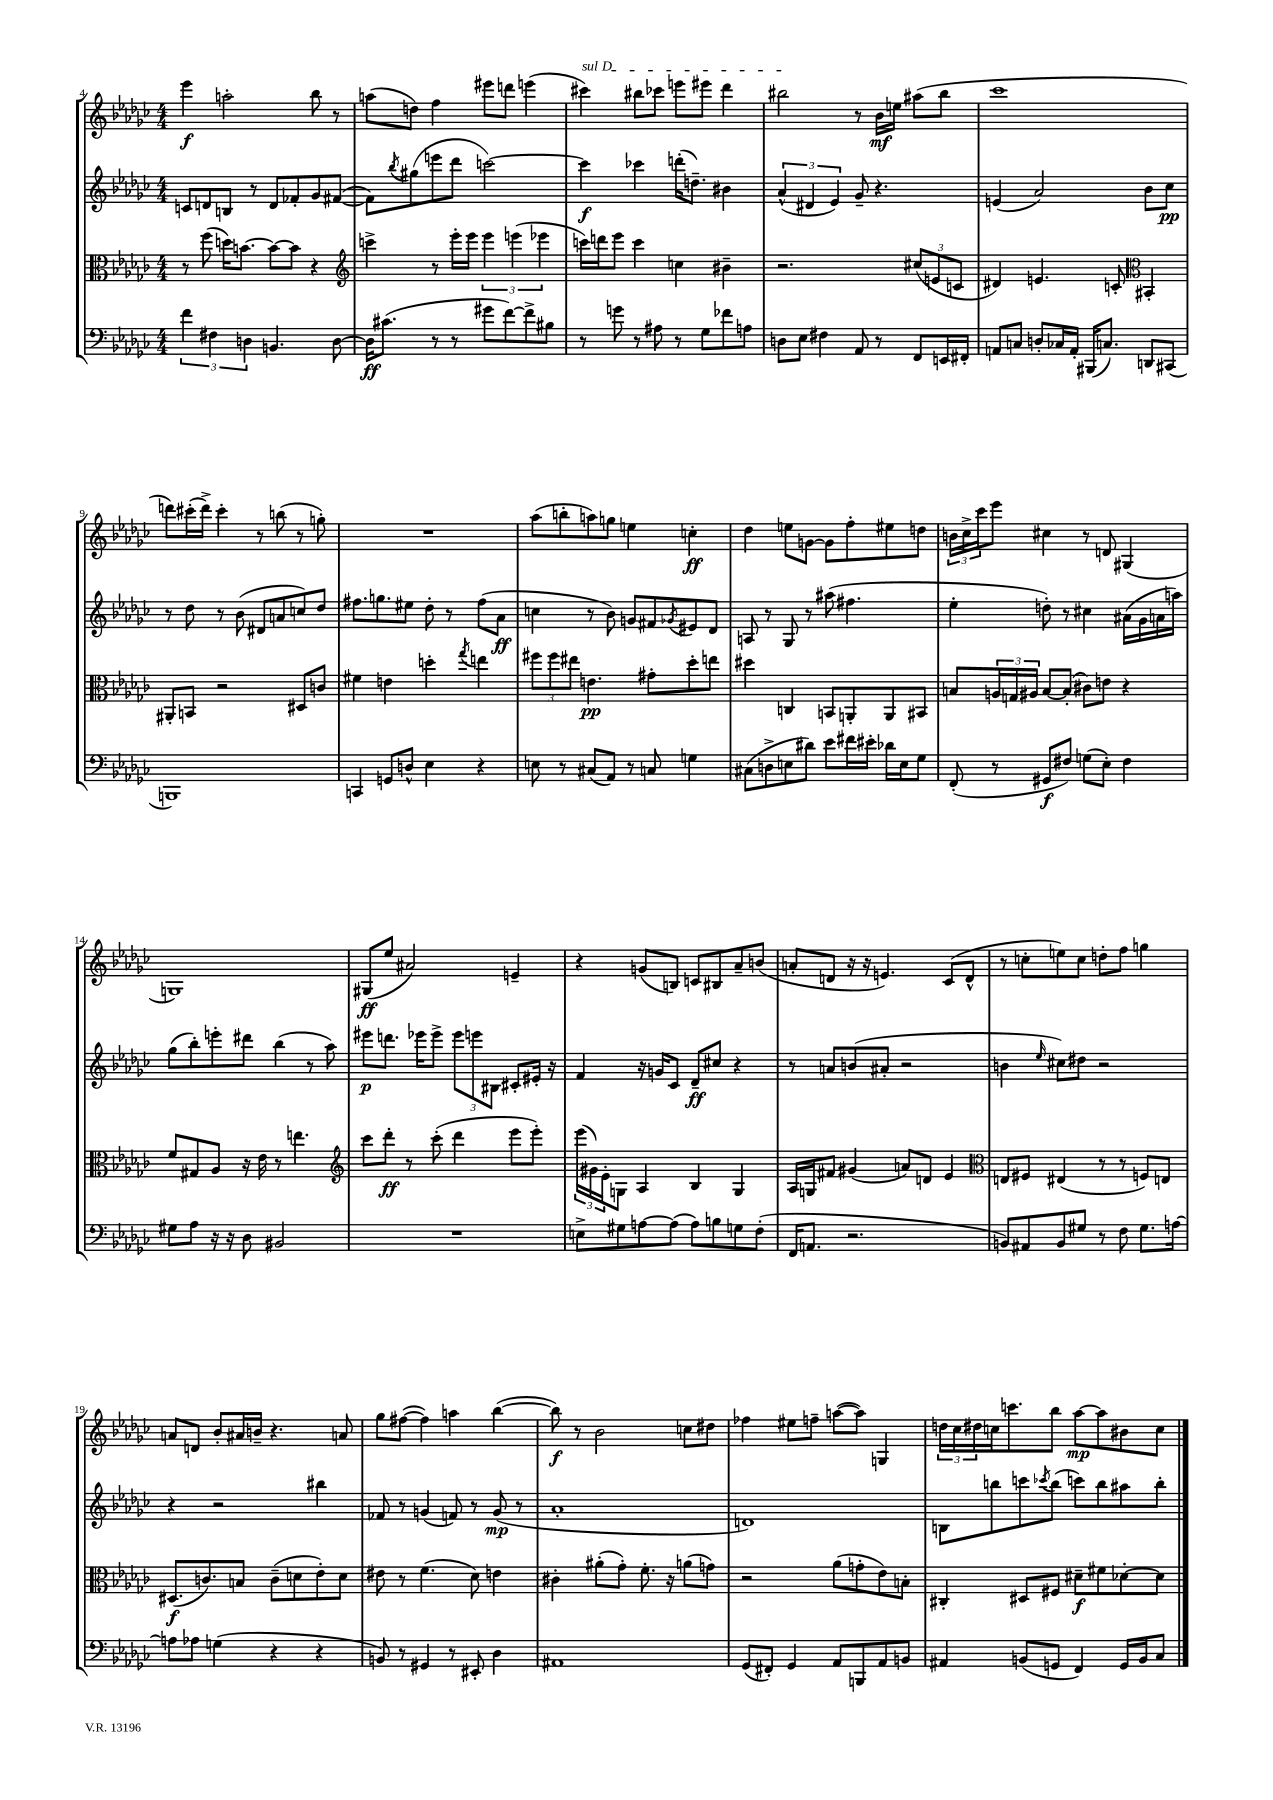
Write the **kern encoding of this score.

**kern	**kern	**kern	**kern
*staff4	*staff3	*staff2	*staff1
*clefF4	*clefC3	*clefG2	*clefG2
*k[b-e-a-d-g-c-]	*k[b-e-a-d-g-c-]	*k[b-e-a-d-g-c-]	*k[b-e-a-d-g-c-]
*M4/4	*M4/4	*M4/4	*M4/4
6f	8r	8c	4eee-
.	(8ff	8d	.
6F#	.	.	.
.	16dd)	8B	2aa'
.	[8.b	.	.
6D	.	.	.
.	.	8r	.
4.BB	8b_	8d	.
.	8b]	8f-'	.
.	4r	8g-	8bb-
[8D	.	([8f#	8r
=	=	=	=
*	*clefG2	*	*
16D]	4ccc^	8f#])	(8aa
(8.c#	.	.	.
.	.	8qbb-	.
.	.	(8gg#	8dd)
8r	8r	8eee	4ff
8r	16eee-'	8ddd-	.
.	16eee-	.	.
8g#	6eee-	[2ccc)	8eee#
[8f)	.	.	8ddd
.	(6eee	.	.
8f^]	.	.	(4eee
.	6eee-	.	.
8B#	.	.	.
=	=	=	=
8r	16ccc)	4ccc]	4ccc#)
.	16ddd	.	.
8g	8eee-	.	.
8r	4ccc	4ccc-	8bb#
8A#	.	.	8ccc-
8r	4cc	(16ddd'	8eee
.	.	8.dd~)	.
8G-	.	.	8eee#
8f-	4b#~	4b#	4ddd-
8A	.	.	.
=	=	=	=
8D	2.r	(6a-^^	2bb#
8E-	.	.	.
.	.	6d#	.
4F#	.	.	.
.	.	6e-)	.
8AA-	.	8g-~	8r
8r	.	4.r	16b-
.	.	.	16ee
8FF	(12cc#	.	(8aa#
.	12e	.	.
16EE	.	.	8bb#
.	12c	.	.
16FF#'	.	.	.
=	=	=	=
8AA	4d#)	(4e	1ccc-
8C	.	.	.
8D'	4.e	2a-)	.
16C-	.	.	.
16AA'	.	.	.
(16BBB#	.	.	.
8.C)	.	.	.
.	8c'	.	.
*	*clefC3	*	*
8DD	4BB#'	8b-	.
(8CC#	.	8cc-	.
=	=	=	=
1BBB)	8AA#'	8r	8ddd)
.	8BB	8dd-	(16ccc#'
.	.	.	16ddd^)
.	2r	8r	4ccc#'
.	.	(8b-	.
.	.	8d#	8r
.	.	8a	(8bb
.	8D#	8cc)	8r
.	8c	8dd-	8gg')
=	=	=	=
4CC	4f#	8.ff#	1r
.	.	8.gg	.
8GG	4e	.	.
8D^^	.	8ee#	.
4E-	4dd'	8dd-'	.
.	.	8r	.
.	8qgg-	.	.
4r	4ee	(8ff#	.
.	.	8a-	.
=	=	=	=
8E	12ff#	4cc	(8aa-
.	12ff#	.	.
8r	.	.	8bb'
.	12ee#	.	.
(8C#	4.e	8r	8aa)
8AA-)	.	8b-)	8gg
8r	.	8g	4ee
8C	8g#'	8f#	.
.	.	8qg-	.
4G	8dd-'	8e#	4cc'
.	8ee	8d-	.
=	=	=	=
(8C#	4dd#	8A	4dd-
8D^	.	8r	.
8E	4C	8G-	8ee
8d#)	.	8r	[8g
8e-	8BB	(8aa#	8g]
16f#	8AA'	4.ff#	8ff'
16e#'	.	.	.
16d-	8AA	.	8ee#
16E	.	.	.
8G-	8BB#	.	8dd
=	=	=	=
(8FF'	8B	4ee-'	24b
.	.	.	24cc-^
.	.	.	24ccc-
8r	24A	.	8eee-
.	24G	.	.
.	24A#	.	.
8GG#	[8B	8dd')	4cc#
8F#)	(8B']	8r	.
(8G	8c#)	4cc#	8r
8E-')	8e	.	8d
4F#	4r	(16a#	(4G#
.	.	16g-	.
.	.	16a	.
.	.	16aa)	.
=	=	=	=
8G#	8f	(8gg-	1G)
8A-	8G#	8bb-')	.
16r	8A-	8eee'	.
16r	.	.	.
8D-	16r	8ddd#	.
.	16e-	.	.
2BB#	8r	(4bb-	.
.	4.ee	.	.
.	.	8r	.
.	.	8aa-)	.
=	=	=	=
*	*clefG2	*	*
1r	8ccc-	8eee#	(8G#
.	8ddd-'	8.ddd	8ee-
.	8r	.	2a#)
.	.	16eee-	.
.	(8ccc-'	8eee-^	.
.	4ddd-	12eee-	.
.	.	12eee	.
.	.	12B#	.
.	8eee-	8c#'	4e~
.	8eee-')	16e#'	.
.	.	16r	.
=	=	=	=
8E^	(24eee-	4f	4r
.	24g#)	.	.
.	24e-'	.	.
8G#	8G	.	.
[8A	4A-	16r	(8g
.	.	16g	.
(8A]	.	8c-	8B)
8A)	4B-	8d-~	8c
8B	.	8cc#	8B#
8G	4G	4r	8a-~
(8F'	.	.	(8b
=	=	=	=
16FF	16A-	8r	8a'
8.AA	16G	.	.
.	8f#	8a	8d
2.r	(4g#	(8b	16r
.	.	.	16r
.	.	8a#'	4.e)
.	8a)	2r	.
.	8d	.	.
.	4e-	.	(8c-
.	.	.	8d^^
=	=	=	=
*	*clefC3	*	*
8BB)	8E	4b	8r
8AA#	8F#	.	8cc'
.	.	16qqee-	.
8BB	(4E#	8cc#)	8ee)
8G#	.	8dd#	8cc
8r	8r	2r	8dd'
8F	8r	.	8ff
8.G#	8F)	.	4gg
.	8E	.	.
[16A	.	.	.
=	=	=	=
8A]	(8.D#	4r	8a
8A-	.	.	8d
.	8.c)	.	.
(4G	.	2r	8b-'
.	8B	.	16a#
.	.	.	16b~
4r	(8c~	.	4.r
.	8d	.	.
4r	8e-')	4bb#	.
.	8d	.	8a
=	=	=	=
8BB)	8e#	8f-	8gg-
8r	8r	8r	([8ff#
4GG#	(4.f	(4g	4ff#])
8r	.	8f)	4aa
8EE#'	8d-)	8r	.
4D-	4e	(8g	([4bb-
.	.	8r	.
=	=	=	=
1AA#	4c#'	1a-'	8bb-])
.	.	.	8r
.	(8a#'	.	2b-
.	8g-')	.	.
.	8.f'	.	.
.	16r	.	.
.	(8a	.	8cc
.	8g)	.	8dd#
=	=	=	=
(8GG-	2r	1d)	4ff-
8FF#')	.	.	.
4GG-	.	.	8ee#
.	.	.	8ff~
8AA-	(8a-	.	([8aa
8BBB	8g'	.	8aa])
8AA-	8e-)	.	4G
8BB	8B'	.	.
=	=	=	=
4AA#	4C#'	8B	24dd
.	.	.	24cc-
.	.	.	24dd#
.	.	8bb	16cc
.	.	.	8.ccc
(8BB	8D#	8ccc	.
.	.	8qccc-	.
8GG	8F#	(8bb	8bb-
4FF)	8d#~	8ccc)	[8aa-
.	8f#	8bb	8aa-]
16GG	[8d-'	8aa#	8b#
16BB	.	.	.
8C-	8d-]	8bb'	8cc
==	==	==	==
*-	*-	*-	*-
